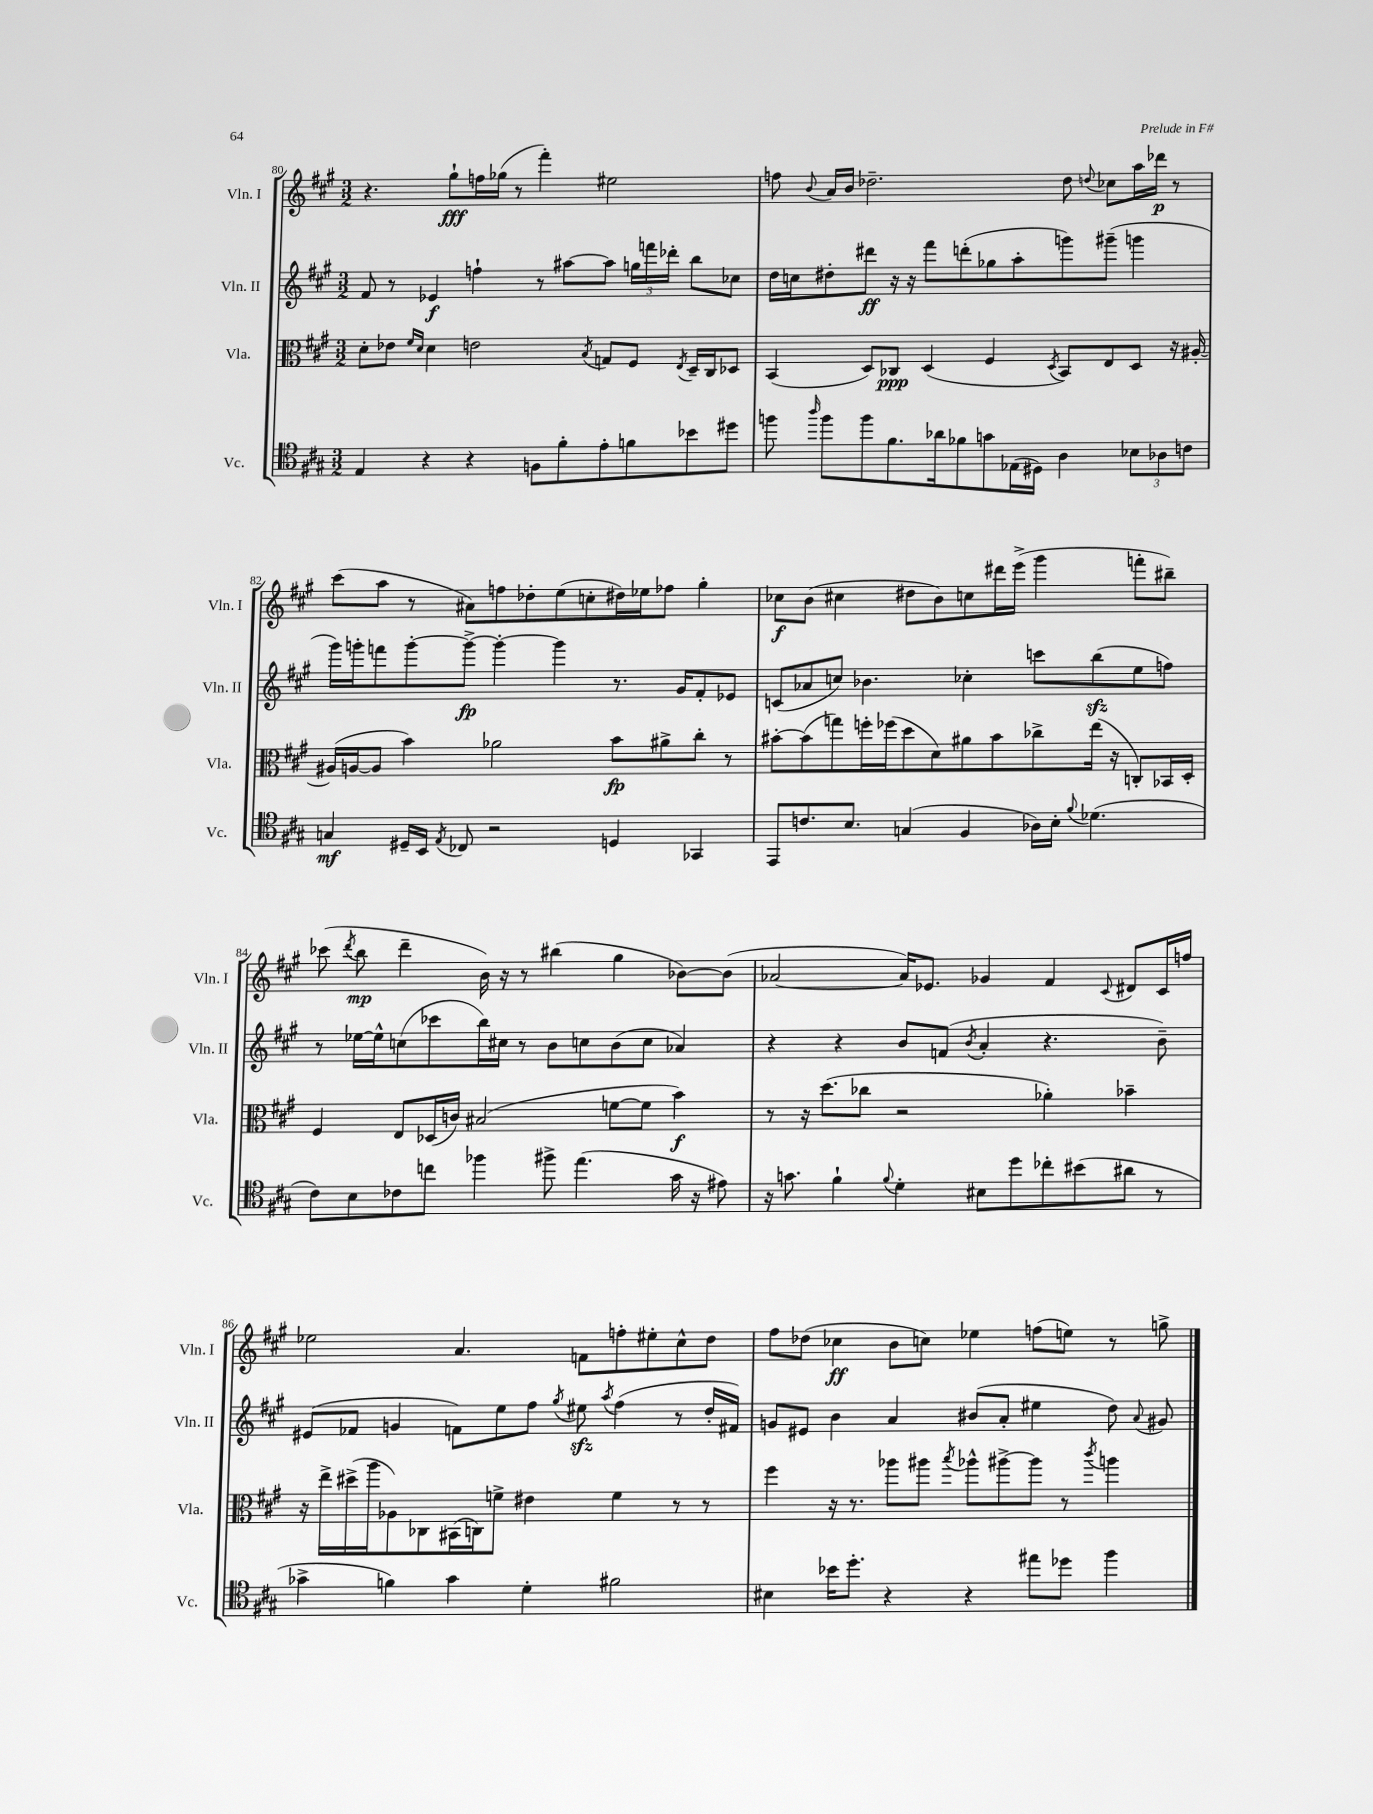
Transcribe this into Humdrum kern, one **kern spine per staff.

**kern	**kern	**kern	**kern
*staff4	*staff3	*staff2	*staff1
*clefC4	*clefC3	*clefG2	*clefG2
*k[f#c#g#]	*k[f#c#g#]	*k[f#c#g#]	*k[f#c#g#]
*M3/2	*M3/2	*M3/2	*M3/2
4E	8d'	8f#	4.r
.	8e-	8r	.
.	16qqf#	.	.
.	16qqd	.	.
4r	4d	4e-	.
.	.	.	8gg#`
4r	2e	4ff`	16ff
.	.	.	(16gg-
.	.	.	8r
8F	.	8r	4fff#')
8f#'	.	[8aa#	.
.	8qB	.	.
8e'	8G	8aa#]	2ee#
8f	8F#	24gg	.
.	.	24fff	.
.	.	24ddd-'	.
.	8qE	.	.
8b-	16D~	8bb	.
.	16C#	.	.
8dd#	8D-	8cc-	.
=	=	=	=
8ff	(4BB	16dd	8ff
.	.	16cc	.
16qqaa	.	.	8qqb
8ff	.	8dd#'	16a
.	.	.	16b
8ff	8D)	8ddd#	2.dd-~
8.f#	8C-	16r	.
.	.	16r	.
.	(4D	8fff#	.
16a-	.	.	.
8f-	.	(8ddd'	.
8g	4F#	8gg-	.
(16E-	.	8aa'	.
16D#)	.	.	.
.	8qD	.	.
4A	8BB)	8ggg)	8dd-
.	.	.	8qqdd
.	8E	(8ggg#~	8cc-
12B-	8D	4ggg	16aa
.	.	.	16ddd-
12A-	.	.	.
.	16r	.	8r
12c	.	.	.
.	[16A#'	.	.
=	=	=	=
4G	(16A#]	16ggg#)	(8ccc#
.	[16A	16ggg'	.
.	8A]	8fff	8aa
16D#~	4b)	[8ggg'	8r
16BB	.	.	.
8qE	.	.	.
8C-	.	8ggg^_	8a#)
2r	2a-	4ggg'_	8ff
.	.	.	8dd-'
.	.	4ggg]	(8ee
.	.	.	8cc'
4D	8b	8.r	16dd#)
.	.	.	16ee-
.	8a#^	.	8ff-
.	.	16g#	.
4GG-	8cc#'	8f#'	4gg#'
.	8r	8e-	.
=	=	=	=
8EE	[8b#'	(8c	8cc-
8.c	(8b#]	8a-	(8b
.	8gg)	8cc)	4cc#
8.B	.	.	.
.	16ff'	4.b-	.
.	(16ff-	.	.
(4G	8dd	.	8dd#
.	8d)	.	8b)
4F#	8a#	4cc-'	8cc
.	8b#	.	16ddd#
.	.	.	(16eee^
16A-)	8cc-^	8ccc	4ggg#
16B'	.	.	.
8qqf#	.	.	.
(4.d-	(16ee	(8bb	.
.	16r	.	.
.	8C')	8ee	8fff'
.	16BB-	8ff)	8bb#~)
.	16D'	.	.
=	=	=	=
8c#)	4F#	8r	(8ccc-
.	.	.	8qddd
8B	.	[16ee-	8bb
.	.	16ee-^^]	.
8c-	8E	(8cc	4ddd~
8cc	(16D-	8ccc-	.
.	16c)	.	.
4ff-	(2B#	16bb)	16b)
.	.	16cc#	16r
.	.	8r	8r
8ff#^	.	8b	(4bb#
(4.ee	.	8cc	.
.	[8f	(8b	4gg#
.	8f]	8cc	.
16g#	4b)	4a-)	[8b-)
16r	.	.	.
8e#)	.	.	(8b-]
=	=	=	=
16r	8r	4r	[2a-
8.g	.	.	.
.	16r	.	.
.	(8.dd	.	.
4f#`	.	4r	.
.	8cc-	.	.
8qqf#	.	.	.
4d'	2r	8b	16a-])
.	.	.	8.e-
.	.	(8f	.
.	.	8qb	.
8B#	.	4a'	4g-
8dd	.	.	.
8cc-'	4a-')	4.r	4f#
(8b#	.	.	.
.	.	.	8qqc#
8a#	4b-~	.	8d#
8r	.	8b~)	16c#
.	.	.	16ff
=	=	=	=
4g-^	16r	(8e#	2ee-
.	16ee^	.	.
.	(16dd#^	8f-	.
.	16aa	.	.
4f)	8A-)	4g	.
.	8C-	.	.
4g-	(16BB#	8f)	4.a
.	16C)	.	.
.	8f^	8ee	.
4d'	4e#	8ff#	.
.	.	8qgg#	.
.	.	8ee#	8f
.	.	8qaa	.
2f#	4f	(4ff#	8ff'
.	.	.	8ee#'
.	8r	8r	8cc#^^
.	8r	16dd'	8dd
.	.	16f#)	.
=	=	=	=
4B#	4ff#	8g	8ff#
.	.	8e#	(8dd-
16b-	16r	4b	4cc-
8.dd'	8.r	.	.
4r	8aa-	4a	8b
.	8aa#	.	8cc)
.	8qbb	.	.
4r	8aa-^^	(8b#	4ee-
.	[8aa#^	8a'	.
8ee#	8aa#]	4ee#	(8ff
8dd-	8r	.	8ee)
.	8qccc#	.	.
4ff#	4aa	8dd)	8r
.	.	8qqa	.
.	.	8g#	8gg^
==	==	==	==
*-	*-	*-	*-
